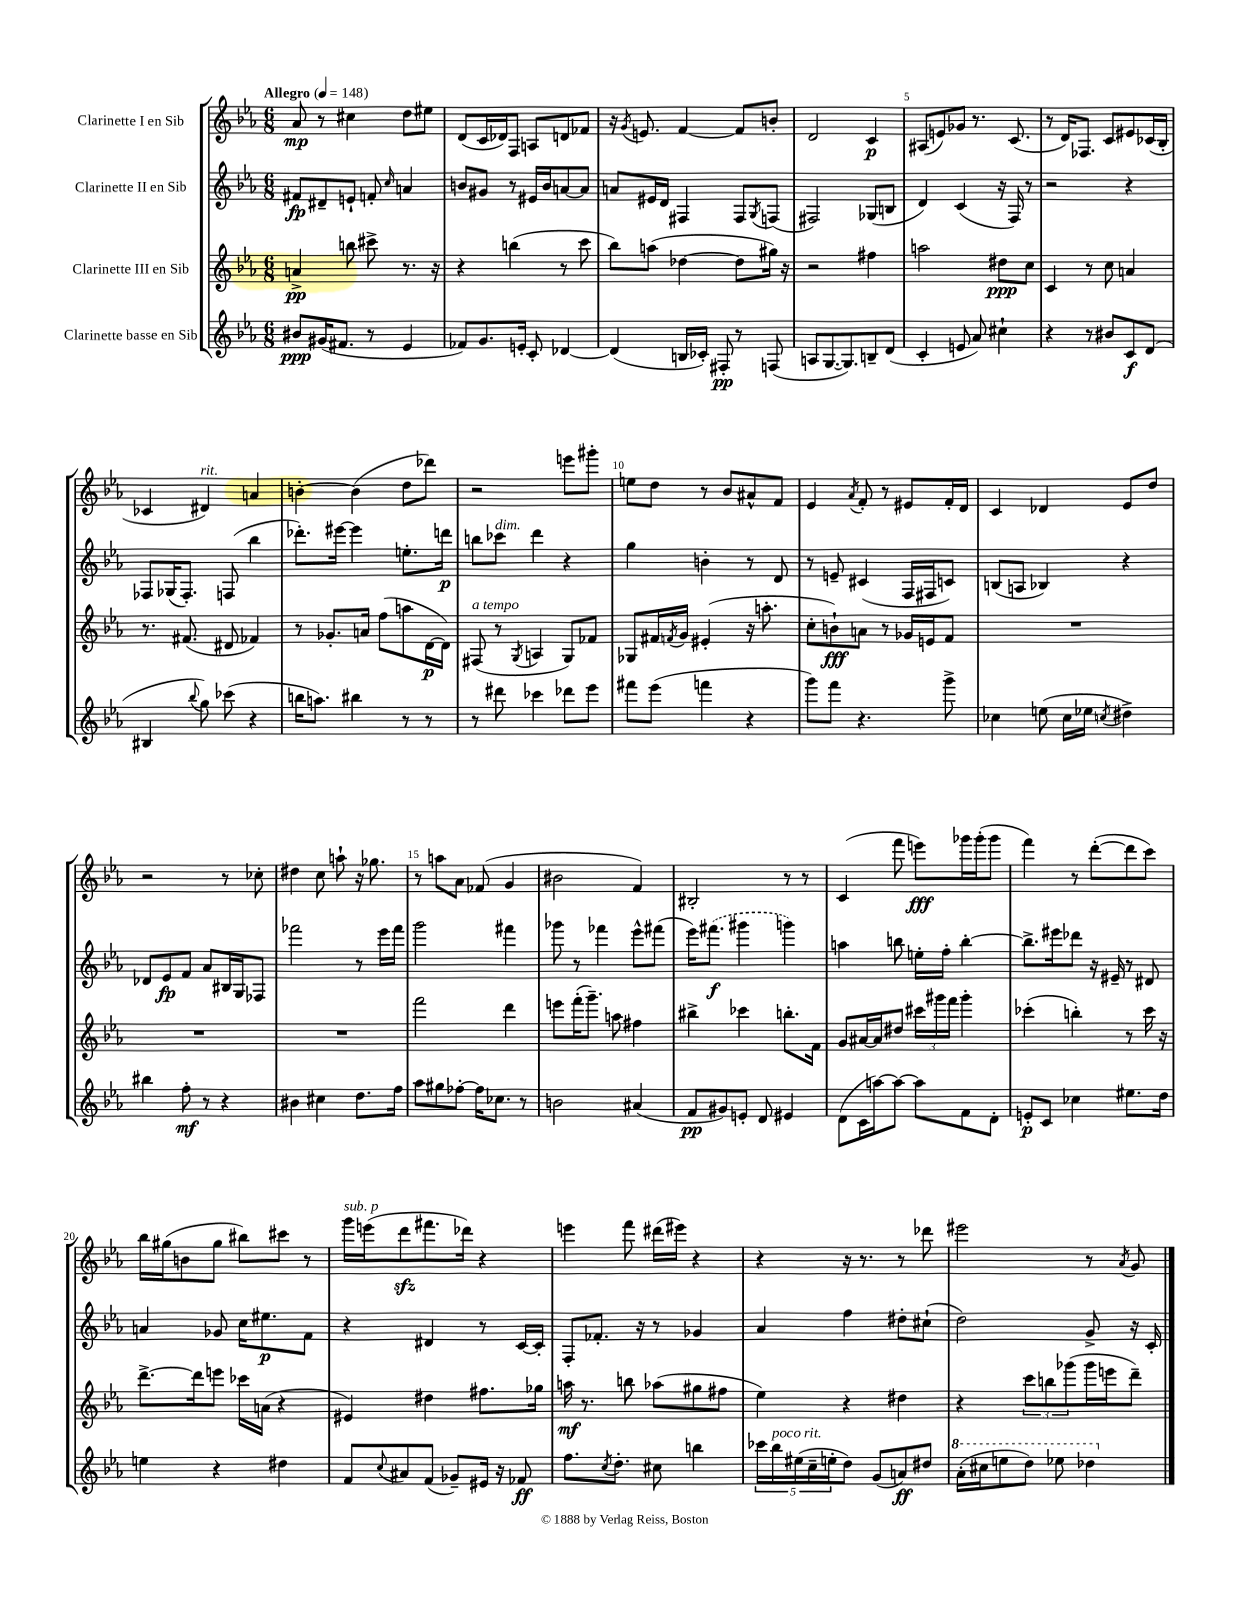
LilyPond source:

<<
\new StaffGroup <<
\new Staff = "s0" \with { instrumentName = "Clarinette I en Sib" } {
    \clef treble \key ees \major \numericTimeSignature \time 6/8 \tempo "Allegro" 4 = 148
    aes'8\mp r8 cis''4 d''8 eis''8 |
    d'8( c'16 des'16) f8 a8 d'8 fes'8 |
    r16 \acciaccatura { g'8 } e'8. f'4~ f'8 b'8-. |
    d'2 c'4\p |
    ais8( e'8) ges'8 r8. c'8.( |
    r8 d'16) fes8. c'8 eis'8 ces'16( bes16-. |
    ces'4 dis'4^\markup { \italic "rit." }) a'4 |
    b'4~-. b'4( d''8 des'''8) |
    r2 e'''8 gis'''8-. |
    e''8 d''8 r8 bes'8 ais'8-^ f'8 |
    ees'4 \acciaccatura { aes'8 } f'8-. r8 eis'8 f'16-. d'16 |
    c'4 des'4 ees'8 d''8 |
    r2 r8 ces''8-. |
    dis''4 c''8 a''8-! r16 ges''8. |
    r8 a''8 aes'8 fes'8( g'4 |
    bis'2 f'4) |
    bis2-. r8 r8 |
    c'4( f'''8 e'''8\fff) ges'''16 ges'''16-.( ges'''8 |
    f'''4) r8 d'''8~-.( d'''8 c'''8) |
    bes''16 gis''16( b'8 gis''8 bis''8) cis'''8 r8 |
    g'''16^\markup { \italic "sub. p" } e'''16( d'''8\sfz fis'''8. des'''16) r4 |
    e'''4 f'''8 dis'''16( eis'''16) r4 |
    r4 r16 r8. r8 des'''8 |
    eis'''2 r8 \acciaccatura { aes'8 } g'8 \bar "|." |
}
\new Staff = "s1" \with { instrumentName = "Clarinette II en Sib" } {
    \clef treble \key ees \major \numericTimeSignature \time 6/8
    fis'8\fp dis'8-- e'8-! f'8-. \grace { c''16 } a'4 |
    b'8 gis'8 r8 eis'16 b'16 a'8~ a'8 |
    a'8 eis'16 d'16 fis4 fis8 \acciaccatura { g8 } f8( |
    fis2) ges8( b8 |
    d'4) c'4( r16 f16) r8 |
    r2 r4 |
    fes8 ges16( fes8.-.) f8( bes''4 |
    des'''8.-.) eis'''16~ eis'''4 e''8.-. d'''16\p |
    b''8 ces'''8^\markup { \italic "dim." } d'''4 r4 |
    g''4 b'4-. r8 d'8 |
    r8 e'8-- cis'4( f16 fis16 c'8) |
    b8( a8 bes4) r4 |
    des'8 ees'8\fp f'8 aes'8 bis16 g16 fes8 |
    fes'''2 r8 ees'''16 fes'''16 |
    g'''2 fis'''4 |
    ges'''8 r8 fes'''4 ees'''8-^ fis'''8( |
    ees'''16) \once \slurDashed fis'''8.\f( gis'''4 g'''4) |
    a''4 b''8 e''16-. f''16-. b''4~-. |
    b''8.-> eis'''16 des'''8 r16 eis'16-- r8 dis'8 |
    a'4 ges'8 c''16 eis''8.\p f'8 |
    r4 dis'4 r8 c'16~ c'16-. |
    f8-. fes'8.-. r16 r8 ges'4 |
    aes'4 f''4 dis''8-. cis''8-!( |
    d''2) g'8-> r16 c'16-. \bar "|." |
}
\new Staff = "s2" \with { instrumentName = "Clarinette III en Sib" } {
    \clef treble \key ees \major \numericTimeSignature \time 6/8
    a'4->\pp b''8 cis'''8-> r8. r16 |
    r4 b''4( r8 c'''8 |
    bes''8) a''8( des''4~ des''8 gis''16) r16 |
    r2 fis''4 |
    a''2 dis''8\ppp c''8 |
    c'4 r8 c''8 a'4 |
    r8. fis'8.( dis'8 fes'4) |
    r8 ges'8.-. a'16 f''8( a''8 d'16~\p d'16) |
    fis8^\markup { \italic "a tempo" }( r8 \acciaccatura { g8 } a4 g8) fes'8 |
    ges8 fis'16 \acciaccatura { f'8 } g'16 eis'4-.( r16 a''8.-. |
    c''8-. b'8-!\fff) a'8 r8 ges'16 e'16 f'8 |
    R2. |
    R2. |
    R2. |
    f'''2 d'''4 |
    e'''8 f'''16-.( g'''8.--) a''8 fis''4 |
    bis''4-> ces'''4 b''8.-. f'16 |
    g'8 ais'16~ ais'16 dis''8 \tuplet 3/2 { cis'''16 gis'''16 f'''16 } gis'''4-. |
    ces'''4-.( b''4-.) r8 ces'''16 r16 |
    d'''8.~-> d'''16 e'''8 ces'''16 a'16( r4 |
    eis'4) dis''4 fis''8. ges''16 |
    a''16\mf r8. b''8 aes''8( gis''8 fis''8 |
    ees''4) r4 dis''4 |
    r4 \tuplet 3/2 { c'''8 b''8 ges'''8( } ges'''16 e'''16 d'''8--) \bar "|." |
}
\new Staff = "s3" \with { instrumentName = "Clarinette basse en Sib" } {
    \clef treble \key ees \major \numericTimeSignature \time 6/8
    bis'8\ppp gis'16( fis'8. r8 ees'4 |
    fes'8) g'8. e'16-. c'8-. des'4~ |
    des'4( b16 ces'16-.) fis8-.\pp r8 f8( |
    a8 g8.~ g8.) b8-- d'8( |
    c'4-. e'8 aes'8) cis''4-! |
    r4 r8 bis'8 c'8\f d'8( |
    bis4 \appoggiatura { bes''8 } g''8) ces'''8( r4 |
    b''16 a''8.) bis''4 r8 r8 |
    r8 dis'''8 ces'''4 des'''8 ees'''8 |
    fis'''8 ees'''8( f'''4 r4 |
    g'''8) f'''8 r4. g'''8-> |
    ces''4 e''8( ces''16 ees''16 \acciaccatura { c''8 } dis''4->) |
    bis''4 f''8-.\mf r8 r4 |
    bis'4 cis''4 d''8. f''16 |
    aes''8 gis''8 fes''8~-. fes''16 ces''8. r8 |
    b'2 ais'4( |
    f'8\pp gis'8) e'8-. d'8 eis'4 |
    d'8( c'16 a''16~) a''8~ a''8 f'8 d'8-. |
    e'8-.\p c'8 ces''4 eis''8. d''16 |
    e''4 r4 dis''4 |
    f'8 \appoggiatura { c''8 } ais'8 f'8( ges'8--) eis'16 r16 fes'8\ff |
    f''8. \acciaccatura { c''8 } d''8.-. cis''8 b''4 |
    \tuplet 5/4 { ces'''16 bes''16^\markup { \italic "poco rit." } eis''16( c''16-- e''16-. } d''8) g'8( a'8\ff) dis''8 |
    \ottava #1 aes''16-.( cis'''16 e'''8 d'''8) ees'''8 des'''4 \ottava #0 \bar "|." |
}
>>
>>
\layout { \context { \Score \override BarNumber.break-visibility = ##(#f #t #t) barNumberVisibility = #(every-nth-bar-number-visible 5) } }
